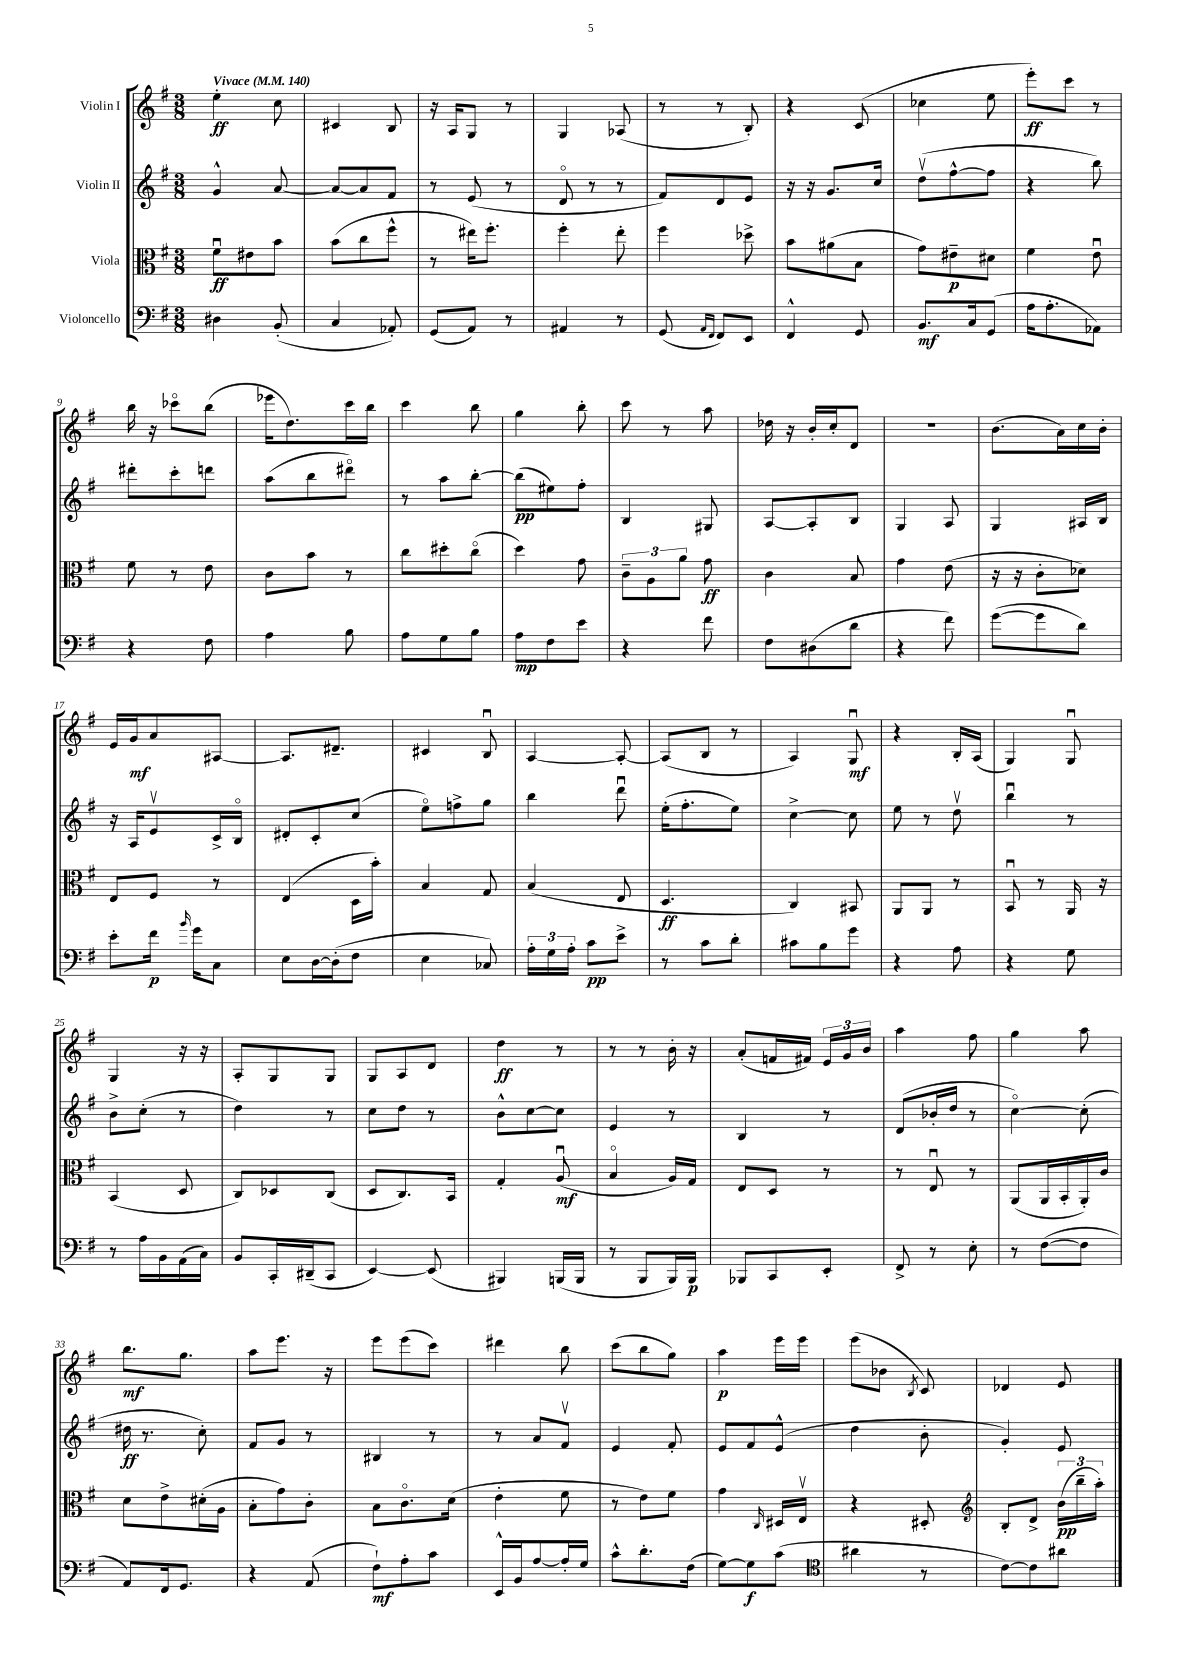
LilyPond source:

<<
\new StaffGroup <<
\new Staff = "s0" \with { instrumentName = "Violin I" } {
    \clef treble \key g \major \numericTimeSignature \time 3/8 \tempo "Vivace" 4 = 140
    \autoBeamOff e''4-.\ff c''8 |
    cis'4 b8 |
    r16 a16[ g8] r8 |
    g4 aes8( |
    r8 r8 b8-.) |
    r4 c'8( |
    ces''4 e''8 |
    e'''8[-.\ff) c'''8] r8 |
    b''16 r16 ces'''8[\flageolet b''8]( |
    ees'''16[ d''8.) c'''16 b''16] |
    c'''4 b''8 |
    g''4 b''8-. |
    c'''8 r8 a''8 |
    des''16 r16 b'16[-. c''16-. d'8] |
    R4. |
    b'8.[( a'16) c''16 b'16]-. |
    e'16[ g'16\mf a'8 ais8]~ |
    ais8.[ dis'8.]-- |
    cis'4 b8\downbow |
    a4~ a8~-. |
    a8[( b8] r8 |
    a4) g8\downbow\mf |
    r4 b16[-. a16]( |
    g4) g8\downbow |
    g4 r16 r16 |
    a8[-. g8 g8] |
    g8[ a8 d'8] |
    d''4\ff r8 |
    r8 r8 b'16-. r16 |
    a'8[-.( f'16 fis'16]) \tuplet 3/2 { e'16[ g'16 b'16] } |
    a''4 fis''8 |
    g''4 a''8 |
    b''8.[\mf g''8.] |
    a''8[ e'''8.] r16 |
    e'''8[ e'''8( c'''8]) |
    dis'''4 b''8 |
    c'''8[( b''8 g''8]) |
    a''4\p e'''16[ e'''16] |
    e'''8[( bes'8] \acciaccatura { b8 } c'8) |
    des'4 e'8 \bar "|." |
}
\new Staff = "s1" \with { instrumentName = "Violin II" } {
    \clef treble \key g \major \numericTimeSignature \time 3/8
    \autoBeamOff g'4-^ a'8~ |
    a'8[~ a'8 fis'8] |
    r8 e'8( r8 |
    d'8\flageolet r8 r8 |
    fis'8[) d'8 e'8] |
    r16 r16 g'8.[ c''16] |
    d''8[\upbow( fis''8~-^ fis''8] |
    r4 b''8) |
    dis'''8[-. c'''8-. d'''8] |
    a''8[( b''8 dis'''8]\flageolet) |
    r8 a''8[ b''8]~-. |
    b''8[\pp( eis''8) fis''8]-. |
    b4 gis8 |
    a8[~ a8-. b8] |
    g4 a8 |
    g4 ais16[ b16] |
    r16 a16[ e'8\upbow c'16-> b16]\flageolet |
    dis'8[-. c'8-. c''8]( |
    e''8[\flageolet) f''8-> g''8] |
    b''4 d'''8\downbow |
    e''16[-.( fis''8.-. e''8]) |
    c''4~-> c''8 |
    e''8 r8 d''8\upbow |
    b''4\downbow r8 |
    b'8[-> c''8]-.( r8 |
    d''4) r8 |
    c''8[ d''8] r8 |
    b'8[-^ c''8~ c''8] |
    e'4 r8 |
    b4 r8 |
    d'8[( bes'16-. d''16] r8 |
    c''4~\flageolet) c''8-.( |
    dis''16\ff r8. c''8-.) |
    fis'8[ g'8] r8 |
    bis4 r8 |
    r8 a'8[ fis'8]\upbow |
    e'4 fis'8-. |
    e'8[ fis'8 e'8]-^( |
    d''4 b'8-. |
    g'4-.) e'8 \bar "|." |
}
\new Staff = "s2" \with { instrumentName = "Viola" } {
    \clef alto \key g \major \numericTimeSignature \time 3/8
    \autoBeamOff fis'8[\downbow\ff eis'8 b'8] |
    b'8[( c''8 fis''8]-^ |
    r8 eis''16[) fis''8.]-. |
    fis''4-. e''8-. |
    fis''4 des''8-> |
    b'8[ ais'8( b8] |
    g'8[) eis'8--\p dis'8] |
    fis'4 e'8\downbow |
    fis'8 r8 e'8 |
    c'8[ b'8] r8 |
    c''8[ dis''8-. c''8]\flageolet( |
    d''4) g'8 |
    \tuplet 3/2 { c'8[-- a8 a'8] } g'8\ff |
    c'4 b8 |
    g'4 e'8( |
    r16 r16 c'8[-. des'8]) |
    e8[ fis8] r8 |
    e4( d16[ b'16]-.) |
    b4 g8 |
    b4( e8 |
    d4.\ff |
    c4) bis,8 |
    a,8[ a,8] r8 |
    b,8\downbow r8 a,16 r16 |
    b,4( d8 |
    c8[) des8 c8]( |
    d8[ c8.) b,16] |
    g4-. a8\downbow\mf( |
    b4\flageolet a16[) g16] |
    e8[ d8] r8 |
    r8 e8\downbow r8 |
    a,8[( a,16 b,16-. a,16-.) c'16] |
    d'8[ e'8-> dis'16-.( a16] |
    b8[-. g'8) c'8]-. |
    b8[ c'8.\flageolet d'16]( |
    e'4-. fis'8 |
    r8 e'8[) fis'8] |
    g'4 \grace { c16 } dis16[ e16]\upbow |
    r4 dis8-. |
    \clef treble b8[-. d'8]-> \tuplet 3/2 { b'16[\pp( b''16-- a''16]-.) } \bar "|." |
}
\new Staff = "s3" \with { instrumentName = "Violoncello" } {
    \clef bass \key g \major \numericTimeSignature \time 3/8
    \autoBeamOff dis4 b,8-.( |
    c4 aes,8-.) |
    g,8[( a,8]) r8 |
    ais,4 r8 |
    g,8( \grace { a,16[ fis,16] } fis,8[) e,8] |
    fis,4-^ g,8 |
    b,8.[\mf c16 g,8]( |
    a16[ a8.-. aes,8]) |
    r4 fis8 |
    a4 b8 |
    a8[ g8 b8] |
    a8[\mp fis8 e'8] |
    r4 fis'8 |
    fis8[ dis8( d'8] |
    r4 fis'8) |
    g'8[~( g'8 d'8]) |
    e'8[-. fis'16]\p \grace { b'16 } g'16[ c8] |
    e8[ d16~ d16-.( fis8] |
    e4 ces8) |
    \tuplet 3/2 { a16[-. g16 a16]-. } c'8[\pp e'8]-> |
    r8 c'8[ d'8]-. |
    cis'8[ b8 g'8] |
    r4 a8 |
    r4 g8 |
    r8 a16[ b,16 a,16( c16]) |
    b,8[ c,16-. dis,16--( c,8] |
    e,4~) e,8( |
    bis,,4) b,,16[( b,,16] |
    r8 b,,8[ b,,16) b,,16]\p |
    bes,,8[ c,8 e,8]-. |
    fis,8-> r8 e8-. |
    r8 fis8[~( fis8] |
    a,8[) fis,16 g,8.] |
    r4 a,8( |
    fis8[-!\mf) a8-. c'8] |
    e,16[-^ b,16 a8~ a16-. g16] |
    c'8[-^ d'8.-. fis16]( |
    g8[~) g8\f c'8]( |
    \clef tenor ais'4 r8 |
    c'8[~) c'8 ais'8] \bar "|." |
}
>>
>>
